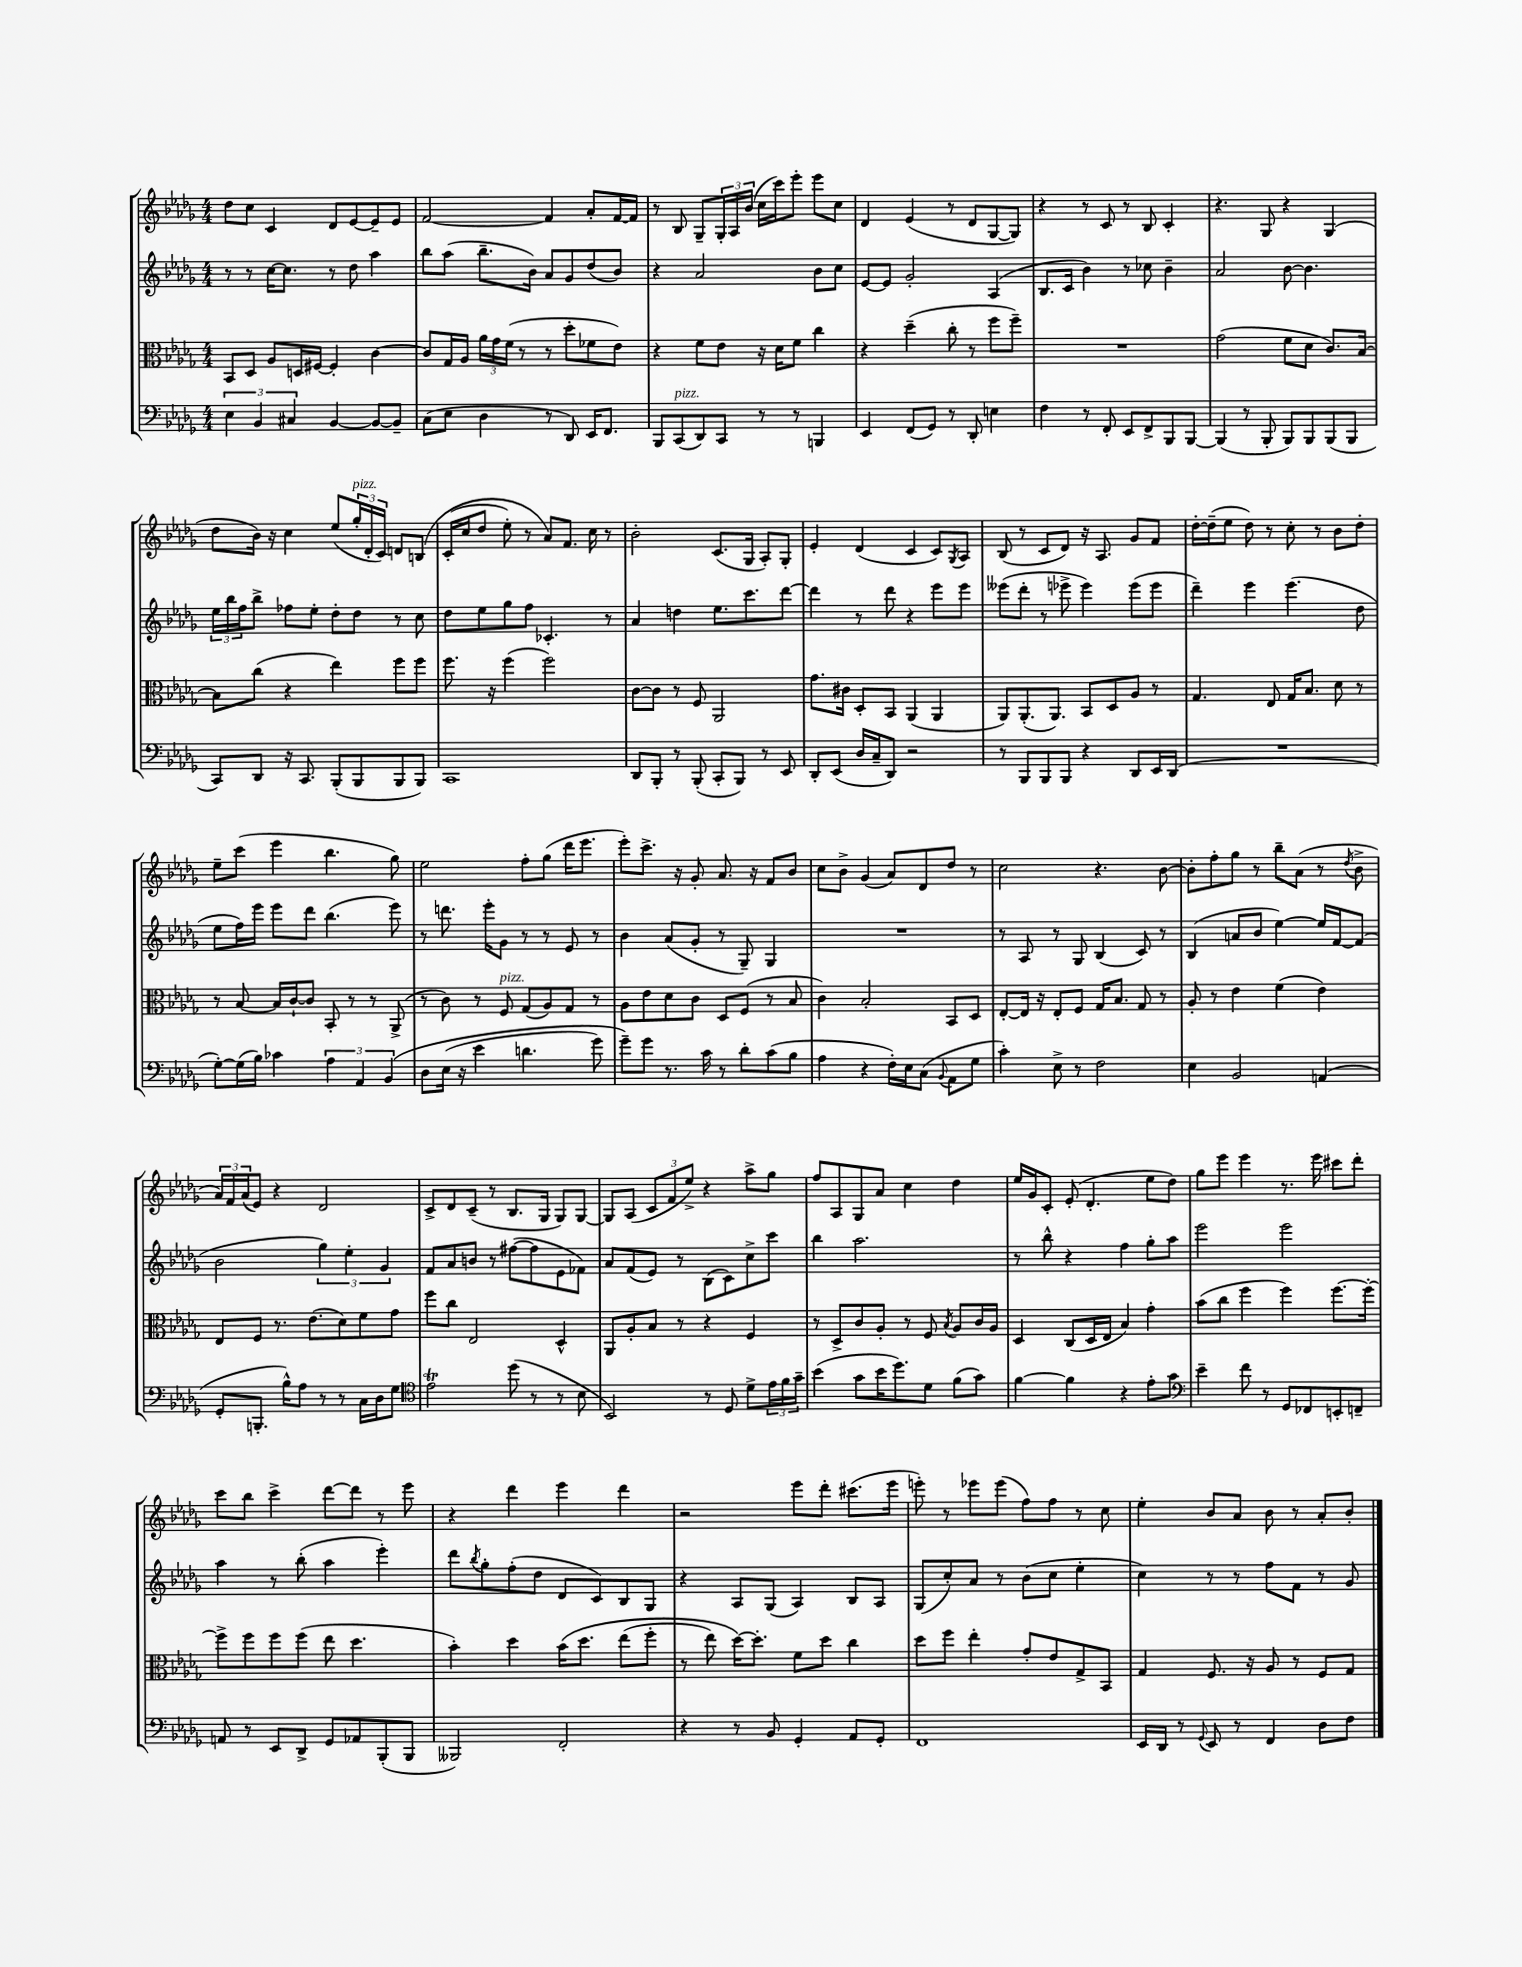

**kern	**kern	**kern	**kern
*part4	*part3	*part2	*part1
*staff4	*staff3	*staff2	*staff1
*clefF4	*clefC3	*clefG2	*clefG2
*k[b-e-a-d-g-]	*k[b-e-a-d-g-]	*k[b-e-a-d-g-]	*k[b-e-a-d-g-]
*M4/4	*M4/4	*M4/4	*M4/4
=51	=51	=51	=51
6E-\	8BB-/L	8r	8dd-\L
.	8D-/J	8r	8cc\J
6BB-/	.	.	.
.	8A-/L	[16cc\KL	4c/
.	.	8.cc\J]	.
6C#X/	.	.	.
.	16Dn/L	.	.
.	[16F#X/JJ	.	.
[4BB-/	4F#'/]	8r	8d-/L
.	.	8dd-\	[8e-/
8BB-/L_	[4c\	4aa-\	8e-~/]
8BB-~/J]	.	.	8e-/J
=52	=52	=52	=52
(8C\L	8c/L]	8bb-\L	[2f/
8E-\J	16G-/L	(8aa-\J	.
.	16A-/JJ	.	.
4D-\	24a-\LL	8.bb-~\L	.
.	24g-\	.	.
.	(24f\JJ	.	.
.	8r	.	.
.	.	16b-\Jk)	.
8r	8r	8a-/L	4f/]
8DD-/)	8dd-'\L	8g-/	.
16EE-/KL	8f-X\	(8dd-/	8a-'/L
8.FF/J	.	.	.
.	8e-\J)	8b-/J)	[16f/L
.	.	.	16f/JJ]
=53	=53	=53	=53
8BBB-/L	4r	4r	8r
!LO:TX:a:i:t=pizz.	!	!	!
(8CC/	.	.	8B-/
8DD-/)	8f\L	2a-/	8G-~/L
8CC/J	8e-\J	.	24G-'/L
.	.	.	24A-/
.	.	.	(24b-/JJ
8r	16r	.	16cc\LL
.	16d-\KL	.	16ccc\J)
8r	8f\J	.	8eee-'\J
4BBBn/	4cc\	8b-\L	8eee-\L
.	.	8cc\J	8cc\J
=54	=54	=54	=54
4EE-/	4r	[8e-/L	4d-/
.	.	8e-/J]	.
(8FF/L	(4dd-~\	2g-'/	(4e-/
8GG-/J)	.	.	.
8r	8cc'\	.	8r
8DD-'/	8r	.	8d-/L
4En\	8ff\L	(4A-/	[8G-/
.	8ff~\J)	.	8G-/J])
=55	=55	=55	=55
4F\	1r	8.B-/L	4r
.	.	16c/Jk	.
8r	.	4b-\)	8r
8FF'/	.	.	8c/
8EE-/L	.	8r	8r
8FF^/	.	8cc-X\	8B-/
8BBB-/	.	4b-~\	4c'/
[8BBB-/J	.	.	.
=56	=56	=56	=56
(4BBB-/]	(2g-\	2a-/	4.r
8r	.	.	.
8BBB-'/	.	.	8G-/
8BBB-/L)	8f\L	[8b-\	4r
8BBB-/	8d-\J	4.b-\]	.
(8BBB-/	8.c/L)	.	(4G-/
8BBB-/J	.	.	.
.	[16B-/Jk	.	.
!!LO:LB:g=z
=57	=57	=57	=57
8CC/L)	8B-\L]	24ee-\LL	8dd-\L
.	.	24bb-\	.
.	.	24ff\J	.
8DD-/J	(8cc\J	8bb-^\J	16b-\Jk)
.	.	.	16r
16r	4r	8ff-X\L	4cc\
8.CC/	.	.	.
.	.	8ee-'\J	.
(8BBB-'/L	4ee-\)	8dd-'\L	(8ee-/L
!	!	!	!LO:TX:a:i:t=pizz.
8BBB-/	.	8dd-\J	24gg-'/L
.	.	.	24d-'/
.	.	.	24c/JJ)
8BBB-/	8ff\L	8r	8dn/L
8BBB-/J)	8ff\J	8cc\	(8Bn/J
=58	=58	=58	=58
1CC	8.ff\	8dd-\L	(16c'/LL
.	.	.	16cc/J
.	.	8ee-\	8dd-/J
.	16r	.	.
.	(4ff\	8gg-\	8ee-'\)
.	.	8ff\J	8r
.	2ff\)	4.c-X'/	8a-/L)
.	.	.	8.f/J
.	.	.	16cc\
.	.	8r	8r
=59	=59	=59	=59
8DD-/L	[8c\L	4a-/	2b-'\
8BBB-'/J	8c\J]	.	.
8r	8r	4ddn\	.
(8BBB-'/	8F/	.	.
8CC'/L	2AA-/	8.ee-\L	(8.c/L
8BBB-/J)	.	.	.
.	.	8.ccc\	16G-/Jk
8r	.	.	8A-'/L)
8EE-/	.	[8ddd-\J	8G-'/J
=60	=60	=60	=60
8DD-'/L	8.g-\L	4ddd-\]	4e-'/
(8EE-/J	.	.	.
.	16c#X\Jk	.	.
16D-/LL	8D-'/L	8r	(4d-/
16C~/J	.	.	.
8DD-/J)	8BB-/J	8ddd-\	.
2r	(4AA-/	4r	4c/
.	4AA-/	8eee-\L	8c/L)
.	.	.	8qG-/
.	.	8eee-\J	8A-/J
=61	=61	=61	=61
8r	8AA-/L)	(8eee--X\L	(8B-/
8BBB-/L	(8.AA-'/	8ddd-'\J	8r
8BBB-/	.	8r	8c/L
.	8.AA-/J)	.	.
8BBB-/J	.	8eee-X^\	8d-/J)
4r	8BB-/L	4eee-\)	16r
.	.	.	8.A-/
.	8D-/	.	.
8DD-/L	8A-/J	(8eee-\L	8g-/L
16EE-/L	8r	8eee-\J	8f/J
(16DD-/JJ	.	.	.
=62	=62	=62	=62
1r	4.G-/	4ddd-~\)	[16dd-'\LL
.	.	.	(16dd-~\J]
.	.	.	8ee-\J
.	.	4eee-\	8dd-\)
.	8E-/	.	8r
.	16G-/KL	(4.eee-\	8cc'\
.	8.B-/J	.	.
.	.	.	8r
.	8d-\	.	8b-\L
.	8r	8dd-\	8dd-'\J
!!LO:LB:g=z
=63	=63	=63	=63
[8G-'\L)	8r	8ee-\L	8ee-~\L
(16G-\L]	[8B-/	16ff\L)	(8ccc\J
16B-\JJ)	.	16eee-\JJ	.
4c-X\	16B-/LL]	8eee-\L	4eee-\
.	[16c`/J	.	.
.	8c/J]	8ddd-\J	.
6A-\	8BB-'/	(4.bb-\	4.bb-\
.	8r	.	.
6AA-/	.	.	.
.	8r	.	.
(6BB-/	.	.	.
.	(8AA-^/	8eee-\)	8gg-\)
=64	=64	=64	=64
8D-\L	8r	8r	2ee-\
(16E-\Jk	8c\)	8.dddn\	.
16r	.	.	.
4e-\	8r	.	.
.	.	16eee-'\KL	.
!	!LO:TX:a:i:t=pizz.	!	!
.	8F/	8g-\J	.
4.dn\	(8G-/L	8r	8ff'\L
.	8A-/)	8r	(8gg-\J
.	8G-/J	8e-/	16ddd-\KL
.	.	.	8.eee-\J
8g-\)	8r	8r	.
=65	=65	=65	=65
8g-~\L)	8A-\L	4b-\	8eee-'\L)
8g-\J	8e-\	.	8.ccc^\J
8.r	8d-\	(8a-/L	.
.	.	.	16r
.	8c\J	8g-'/J	8g-'/
16c\	.	.	.
8r	8D-/L	8r	8.a-/
8d-'\L	(8F/J	8G-~/)	.
.	.	.	16r
(8c\	8r	4G-/	8f/L
8B-\J	8B-/	.	8b-/J
=66	=66	=66	=66
4A-\	4c\)	1r	8cc\L
.	.	.	8b-^\J
4r	2B-'/	.	(4g-/
16F'\LL)	.	.	8a-/L)
16E-\J	.	.	.
(8C\J	.	.	8d-/
8qqBB-/	.	.	.
8AA-\L	8BB-/L	.	8dd-/J
8G-\J	8D-/J	.	8r
=67	=67	=67	=67
4c'\)	[8E-'/L	8r	2cc\
.	16E-/Jk]	8A-/	.
.	16r	.	.
8E-^\	8E-'/L	8r	.
8r	8F/J	8G-/	.
2F\	16G-/KL	(4B-/	4.r
.	8.B-/J	.	.
.	8G-/	8c/)	.
.	8r	8r	[8b-\
=68	=68	=68	=68
4E-\	8A-'/	(4B-/	8b-'\L]
.	8r	.	8ff'\
2BB-/	4e-\	8an/L	8gg-\J
.	.	8b-/J	8r
.	(4f\	[4ee-\)	8bb-~\L
.	.	.	(8a-\J
(4AAn/	4e-\)	16ee-/LL]	8r
.	.	[16f/J	.
.	.	.	8qdd-/
.	.	(8f/J]	8b-^\
!!LO:LB:g=z
=69	=69	=69	=69
8GG-'/L	8E-/L	2b-\	24a-/LL)
.	.	.	24f/
.	.	.	(24a-/J
8.BBBn'/J	8F/J	.	8e-/J)
.	8.r	.	4r
16B-^^\KL)	.	.	.
8A-\J	.	.	.
.	(8.e-\L	.	.
8r	.	6gg-\)	2d-/
8r	8d-\)	.	.
.	.	6ee-'\	.
16C\LL	8f\	.	.
16D-\J	.	.	.
.	.	6g-/	.
8G-\J	8g-\J	.	.
=70	=70	=70	=70
*clefC4	*	*	*
2e-T\	8ff\L	8f/L	8c^/L
.	8cc\J	8a-/	8d-/
.	2E-/	8bn/J	(8c~/J
.	.	8r	8r
(8dd-\	.	([8ff#X\L	8.B-/L
8r	.	8ff#\]	.
.	.	.	16G-/Jk
8r	4D-^^/	8e-\	8G-/L)
8B-\	.	8f-X\J)	[8G-/J
=71	=71	=71	=71
2BB-/)	8AA-/L	8a-/L	8G-/L]
.	8A-'/	(8f/	(8A-/J
.	8B-/J	8e-/J)	12c/L
.	.	.	12f/
.	8r	8r	.
.	.	.	12ee-^/J)
8r	4r	(8B-\L	4r
8D-/	.	8c\)	.
8d-^\L	4F/	8cc^\	8aa-^\L
24e-\L	.	8ccc\J	8gg-\J
24f\	.	.	.
24g-~\JJ	.	.	.
=72	=72	=72	=72
(4b-\	8r	4bb-\	8ff/L
.	8D-^/L	.	8A-/
8g-\L	8c/	2.aa-\	8G-/
16b-\K	8A-'/J	.	8a-/J
8.dd-\)	.	.	.
.	8r	.	4cc\
8d-\J	8F/	.	.
.	8qB-/	.	.
(8f\L	8A-/L	.	4dd-\
8g-\J)	16c/L	.	.
.	16A-/JJ	.	.
=73	=73	=73	=73
[4f\	4D-/	8r	16ee-/LL
.	.	.	16g-/J
.	.	8bb-^^\	8c'/J
4f\]	(8C/L	4r	(8e-'/
.	16D-/L	.	4.d-'/
.	16E-/JJ	.	.
4r	4B-/)	4ff\	.
8e-'\L	4g-'\	8gg-'\L	8ee-\L
8g-\J	.	8aa-\J	8dd-\J)
=74	=74	=74	=74
*clefF4	*	*	*
4e-~\	(8b-\L	2eee-\	8gg-\L
.	8cc\J	.	8eee-\J
8f\	4ff\	.	4eee-\
8r	.	.	.
8GG-/L	4ff\)	2eee-\	8.r
8FF-X/	.	.	.
.	.	.	16eee-\
8EEn'/	[8.ff\L	.	8ccc#X\L
8FFn~/J	.	.	8ddd-'\J
.	16ff'\Jk_	.	.
!!LO:LB:g=z
=75	=75	=75	=75
8AAn/	8ff^\L]	4aa-\	8ccc\L
8r	8ff\	.	8bb-\J
8EE-/L	8ff\	8r	4ccc^\
8DD-^/J	(8ff\J	(8bb-'\	.
8GG-/L	8ee-\	4aa-\	[8ddd-\L
8AA-X/	4.dd-\	.	8ddd-\J]
(8BBB-'/	.	4eee-'\)	8r
8BBB-/J	.	.	8eee-\
=76	=76	=76	=76
2BBB--X/)	4b-'\)	8ddd-\L	4r
.	.	8qbb-/	.
.	.	8gg-'\	.
.	4dd-\	(8ff'\	4ddd-\
.	.	8dd-\J	.
2FF'/	(16b-\KL	8d-/L	4eee-\
.	8.dd-\J	.	.
.	.	8c/)	.
.	(8ee-\L	8B-/	4ddd-\
.	8ff'\J	8G-/J	.
=77	=77	=77	=77
4r	8r	4r	2r
.	8ee-\)	.	.
8r	[16dd-\KL)	8A-/L	.
.	8.dd-'\J]	.	.
8BB-/	.	(8G-/J	.
4GG-'/	8f\L	4A-/)	8eee-\L
.	8dd-\J	.	8ddd-'\J
8AA-/L	4cc\	8B-/L	(8.ccc#X\L
8GG-'/J	.	8A-/J	.
.	.	.	16eee-\Jk
=78	=78	=78	=78
1FF	8dd-\L	(8G-/L	8eeen'\)
.	8ff\J	8cc'/)	8r
.	4ee-'\	8a-/J	8eee-X\L
.	.	8r	(8eee-\J
.	8g-'/L	(8b-\L	8ff\L)
.	8e-/	8cc\J	8ff\J
.	8G-^/	4ee-'\	8r
.	8BB-/J	.	8cc\
=79	=79	=79	=79
16EE-/LL	4G-/	4cc\)	4ee-'\
16DD-/JJ	.	.	.
8r	.	.	.
8qqGG-/	.	.	.
8EE-/	8.F/	8r	8b-/L
8r	.	8r	8a-/J
.	16r	.	.
4FF/	8A-/	8ff\L	8b-\
.	8r	8f\J	8r
8D-\L	8F/L	8r	8a-'/L
8F\J	8G-/J	8g-/	8b-'/J
==	==	==	==
*-	*-	*-	*-
